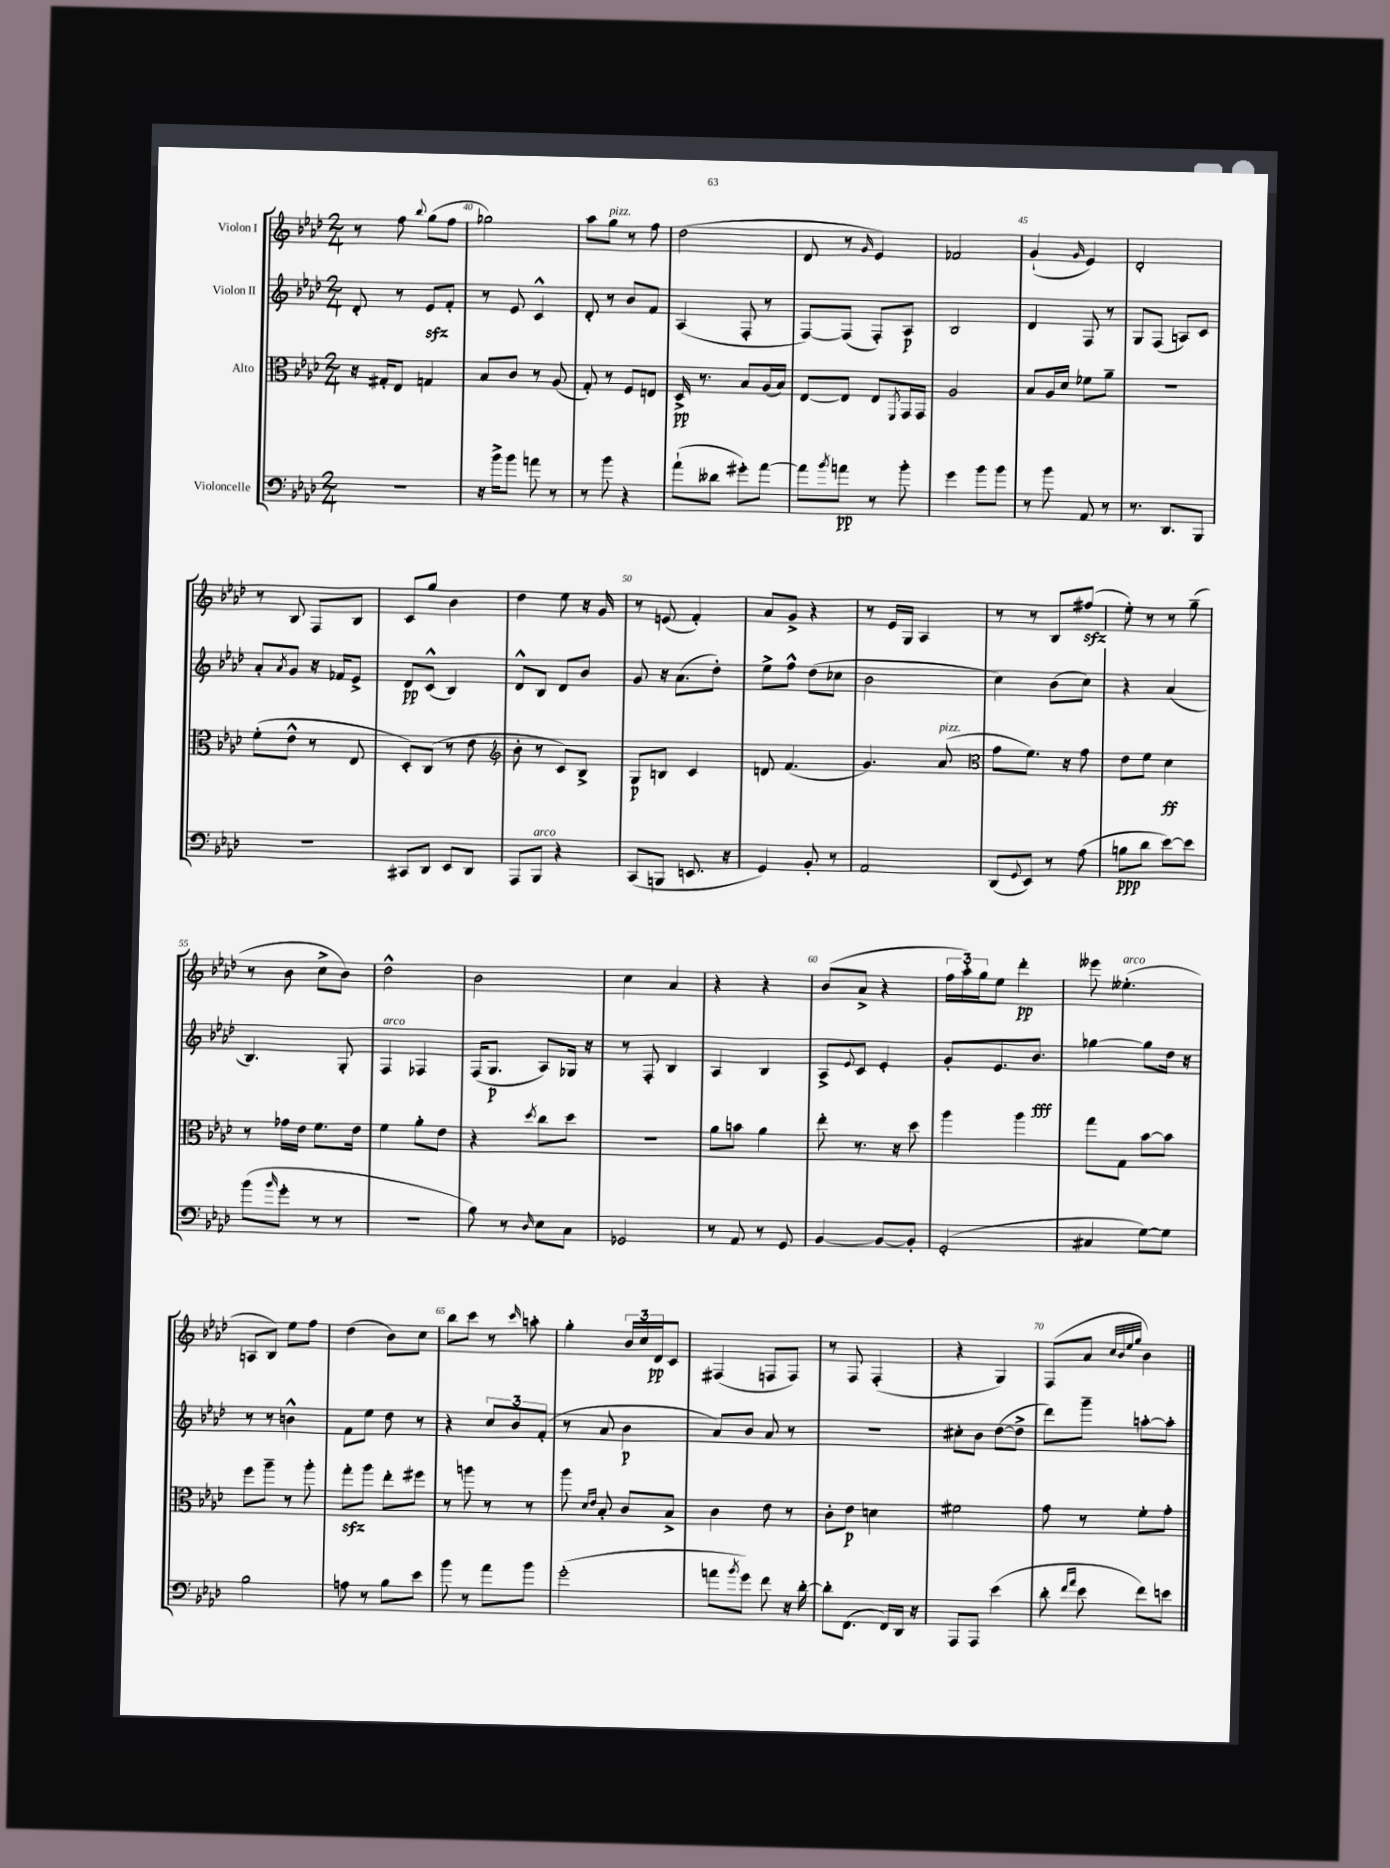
<<
\new StaffGroup <<
\new Staff = "s0" \with { instrumentName = "Violon I" } {
    \clef treble \key aes \major \numericTimeSignature \time 2/4
    r8 f''8 \appoggiatura { bes''8 } g''8( f''8 |
    ges''2) |
    aes''8 g''8^\markup { \italic "pizz." } r8 f''8 |
    des''2( |
    des'8 r8 \grace { g'16 } ees'4) |
    fes'2 |
    g'4-!( \grace { g'16 } ees'4) |
    des'2-. |
    r8 bes8 f8 bes8 |
    c'8 g''8 bes'4 |
    des''4 ees''8 r16 g'16 |
    r8 e'8( f'4-.) |
    aes'8 g'8-> r4 |
    r8 ees'16 g16 aes4 |
    r8 r8 bes8 fis''8\sfz( |
    ees''8-.) r8 r8 g''8--( |
    r8 bes'8 c''8-> bes'8) |
    des''2-^ |
    bes'2 |
    c''4 aes'4 |
    r4 r4 |
    bes'8( aes'8-> r4 |
    \tuplet 3/2 { f''16 aes''16-.) g''16 } ees''8 des'''4-.\pp |
    eeses'''8 eeses''4.-.^\markup { \italic "arco" }( |
    a8 bes8) ees''8 f''8 |
    des''4( bes'8) c''8 |
    bes''8 c'''8 r8 \grace { c'''16 } a''8-. |
    g''4-. \tuplet 3/2 { bes'16 c''16 des'16\pp } c'8 |
    fis4( f8 f8) |
    r8 f8 f4-.( |
    r4 g4) |
    f8( aes'8 \grace { c''32 bes'32 ees''32 g''32 } bes'4) \bar "|." |
}
\new Staff = "s1" \with { instrumentName = "Violon II" } {
    \clef treble \key aes \major \numericTimeSignature \time 2/4
    des'8-. r8 ees'8\sfz f'8-. |
    r8 ees'8 c'4-^ |
    des'8-. r8 bes'8 f'8 |
    aes4( f8-. r8 |
    f8~) f8( f8-.) aes8\p |
    bes2 |
    des'4 f8 r8 |
    g8 f8( a8) c'8 |
    aes'8-. \acciaccatura { aes'8 } g'8 r16 fes'16 ees'8-> |
    des'8\pp c'8-^( bes4) |
    des'8-^ bes8 des'8 bes'8 |
    g'8 r16 aes'8.( des''8-.) |
    ees''8-> f''8-^ des''8( ces''8 |
    bes'2 |
    c''4) bes'8( c''8) |
    r4 aes'4( |
    bes4.) g8-. |
    f4^\markup { \italic "arco" } fes4 |
    f16( g8.\p aes8) ges16 r16 |
    r8 f8-. bes4 |
    aes4 bes4 |
    aes8-> \appoggiatura { ees'8 } c'8 ees'4-. |
    g'8-. ees'8. bes'8.\fff |
    ges''4~ ges''8 des''16 r16 |
    r8 r8 b'4-^ |
    f'8 ees''8 des''8 r8 |
    r4 \tuplet 3/2 { c''8 bes'8 f'8-.( } |
    r8 aes'8 bes'4\p |
    aes'8) bes'8 aes'8 r8 |
    r2 |
    cis''8-. bes'8 des''8~( des''8-> |
    des'''8) g'''8-- a''8~-. a''8-. \bar "|." |
}
\new Staff = "s2" \with { instrumentName = "Alto" } {
    \clef alto \key aes \major \numericTimeSignature \time 2/4
    r16 gis16-. ees8 g4 |
    bes8 c'8 r8 aes8( |
    g8-.) r8 f8 e8 |
    des16->\pp r8. bes8 aes16( bes16) |
    ees8~ ees8 ees8 \acciaccatura { f,8 } g,16 g,16 |
    aes2 |
    bes8 aes16 des'16 fes'8 aes'8-- |
    r2 |
    f'8-.( ees'8-^ r8 ees8 |
    des8-.) c8( r8 ees'8 |
    \clef treble bes'8-. r8 c'8) bes8-> |
    g8\p b8 c'4 |
    d'8 f'4.( |
    g'4.) aes'8^\markup { \italic "pizz." }( |
    \clef alto g'8 f'8.) r16 g'8 |
    ees'8 f'8 des'4\ff |
    r8 ges'16 ees'16 f'8. ees'16 |
    f'4 aes'8-. ees'8 |
    r4 \acciaccatura { des''8 } c''8 des''8 |
    R2 |
    aes'8 b'8 aes'4 |
    ees''8-. r8. r16 des''8 |
    aes''4 aes''4 |
    g''8 g8 bes'8~ bes'8 |
    f''8 aes''8-- r8 aes''8-. |
    g''8-.\sfz aes''8 ees''8-. fis''8 |
    r8 a''8 r8 r8 |
    aes''8 \grace { des'16 ees'16 } bes8-. c'8 bes8-> |
    c'4 ees'8 r8 |
    c'8-. ees'8\p d'4 |
    fis'2 |
    g'8 r8 f'8-. g'8-. \bar "|." |
}
\new Staff = "s3" \with { instrumentName = "Violoncelle" } {
    \clef bass \key aes \major \numericTimeSignature \time 2/4
    R2 |
    r16 bes'16-> bes'8 a'8 r8 |
    r8 bes'8 r4 |
    aes'8-!( deses'8 gis'8-.) aes'8~ |
    aes'8 \acciaccatura { bes'8 } a'8\pp r8 bes'8-. |
    g'4 bes'8 bes'8 |
    r8 bes'8 aes,8 r8 |
    r8. des,8. bes,,8 |
    r2 |
    cis,8 des,8 ees,8 des,8 |
    aes,,8 bes,,8^\markup { \italic "arco" } r4 |
    c,8( b,,8 e,8. r16 |
    g,4) bes,8-. r8 |
    aes,2 |
    des,8( \appoggiatura { g,8 } ees,8) r8 aes8( |
    b8\ppp des'8 ees'8~) ees'8 |
    bes'8( \grace { bes'16 } g'8-. r8 r8 |
    r2 |
    bes8) r8 \grace { des16 } ees8 c8 |
    ges,2 |
    r8 aes,8 r8 g,8 |
    bes,4~ bes,8~ bes,8-. |
    g,2-.( |
    cis4 g8~) g8 |
    bes2 |
    a8 r8 bes8 ees'8 |
    bes'8 r8 aes'8 bes'8 |
    g'2-.( |
    a'8 \acciaccatura { bes'8 } g'8) f'8 r16 des'16~-. |
    des'8-. f,8.( f,16) des,16 r16 |
    aes,,8 aes,,8 ees'4( |
    des'8-. \grace { f'16 aes'16 } ees'8 f'8) e'8 \bar "|." |
}
>>
>>
\layout { \context { \Score currentBarNumber = #39 \override BarNumber.break-visibility = ##(#f #t #t) barNumberVisibility = #(every-nth-bar-number-visible 5) } }
